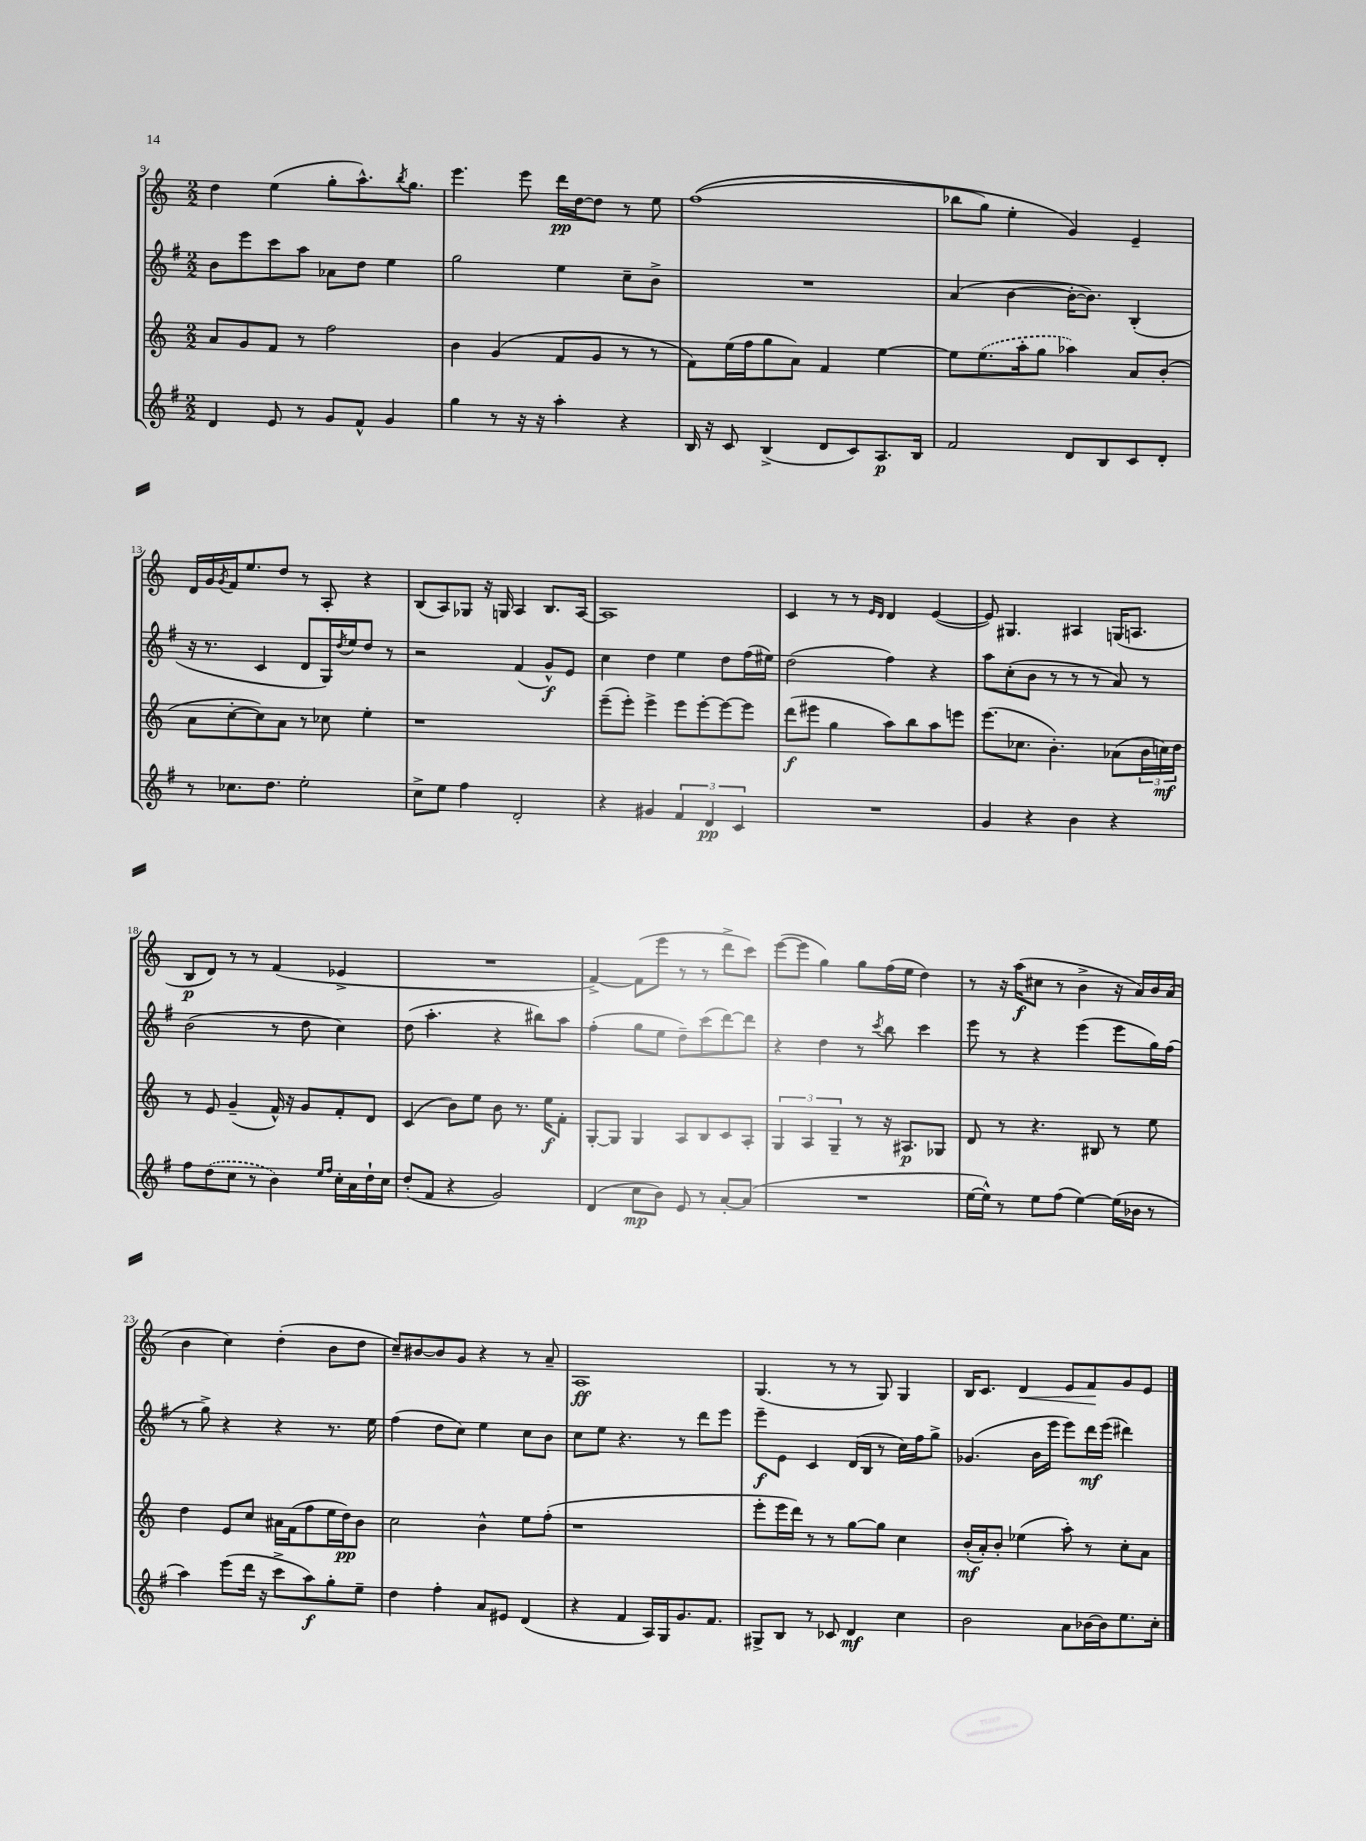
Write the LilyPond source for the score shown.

<<
\new StaffGroup <<
\new Staff = "s0" {
    \clef treble \key c \major \numericTimeSignature \time 2/2
    d''4 e''4( g''8-. a''8.-^) \acciaccatura { b''8 } g''8. |
    e'''4. e'''8 d'''16\pp d''16~ d''8 r8 e''8 |
    f''1(\( |
    bes''8 g''8) e''4-. g'4\) e'4-- |
    d'16 g'16 \acciaccatura { g'8 } f'16 e''8. d''8 r8 a8-. r4 |
    b8( a8) ges8 r16 g16 a4 b8. a16~ |
    a1 |
    c'4 r8 r8 \grace { e'16 d'16 } d'4 e'4~( |
    e'8) gis4. ais4 g16( a8. |
    b8\p d'8) r8 r8 f'4( ees'4-> |
    R1 |
    f'4~->) f'8( e'''8 r8 r8 d'''8-> c'''8) |
    e'''8~( e'''8 g''4) g''8 f''16( e''16 d''4) |
    r8 r16 a''16\f( cis''8 r8 b'4-> r16 a'16) b'16 a'16( |
    b'4 c''4) d''4-.( b'8 d''8 |
    c''8--) bis'8~ bis'8 g'8 r4 r8 a'8-- |
    a1\ff |
    g4.( r8 r8 g8) g4 |
    b16 c'8. d'4\< e'8 f'8\! g'8 e'8 \bar "|." |
}
\new Staff = "s1" {
    \clef treble \key g \major \numericTimeSignature \time 2/2
    b'8 e'''8 c'''8 a''8 aes'8 d''8 e''4 |
    g''2 e''4 c''8-- b'8-> |
    R1 |
    a'4( b'4~ b'16~-. b'8.) b4-.( |
    r16 r8. c'4 d'8 g16) \acciaccatura { d''8 } e''16 d''8 r8 |
    r2 fis'4( g'8-^\f) e'8 |
    c''4 d''4 e''4 d''8 fis''16( eis''16) |
    d''2( fis''4) r4 |
    a''8 c''8-.( b'8 r8 r8 r8 a'8) r8 |
    b'2( r8 d''8 c''4) |
    d''8( a''4.-. r4 bis''8) a''8 |
    fis''4-.( g''8 e''8 d''8--) c'''8( d'''8~) d'''8 |
    r4 d''4 r8 \acciaccatura { c'''8 } b''8 c'''4 |
    e'''8 r8 r4 e'''4( e'''8 g''16) fis''16( |
    r8 g''8->) r4 r4 r8. e''16 |
    fis''4( d''8 c''8) e''4 c''8 b'8 |
    c''8 e''8 r4. r8 d'''8 e'''8 |
    e'''8--\f e'8 c'4 d'16( b16 r8 c''16) fis''16 g''8-> |
    ges'4.( b'16 e'''16 e'''8) d'''16\mf e'''16( dis'''4) \bar "|." |
}
\new Staff = "s2" {
    \clef treble \key c \major \numericTimeSignature \time 2/2
    a'8 g'8 f'8 r8 f''2 |
    b'4 g'4( f'8 g'8 r8 r8 |
    f'8) e''16( f''16 g''8 a'8) f'4 e''4~ |
    e''8 \once \slurDashed e''8.( a''16-. g''8 aes''4) a'8 b'8-.( |
    a'8 c''8~-. c''8) a'8 r8 ces''8 e''4-. |
    r1 |
    e'''8--( e'''8-.) e'''4-> e'''8 e'''8~-. e'''8~ e'''8 |
    d'''8\f( eis'''8 g''4 a''8) b''8 a''8 e'''8 |
    e'''8.( ces''8. b'4.-.) aes'8( \tuplet 3/2 { b'16 c''16\mf) d''16 } |
    r8 e'8 g'4--( f'16-^) r16 g'8 f'8-. d'8 |
    c'4( b'8) e''8 b'8 r8. e''16\f f'8-. |
    g8~-. g8 g4 a8 b8 c'8 a8-. |
    \tuplet 3/2 { g4 a4 g4-- } r8 r16 ais8.\p ges8 |
    d'8 r8 r4. bis8 r8 e''8 |
    d''4 e'8 c''8 ais'16 f'16( f''8 e''16 d''16\pp) b'8 |
    c''2 b'4-^ e''8 f''8-.( |
    r1 |
    e'''8-. e'''16 d'''16) r8 r8 g''8~ g''8 c''4 |
    b'16-.\mf( a'16-.) b'8-. ees''4( a''8-.) r8 c''8-. a'8 \bar "|." |
}
\new Staff = "s3" {
    \clef treble \key g \major \numericTimeSignature \time 2/2
    d'4 e'8 r8 g'8 fis'8-^ g'4 |
    g''4 r8 r16 r16 a''4-. r4 |
    b16 r16 c'8 b4->( d'8 c'8) a8.\p b16 |
    fis'2 d'8 b8 c'8 d'8-. |
    r8 ces''8. d''8. e''2-. |
    c''8-> e''8 fis''4 d'2-. |
    r4 gis'4 \tuplet 3/2 { fis'4 d'4\pp c'4 } |
    R1 |
    g'4 r4 b'4 r4 |
    fis''8 \once \slurDashed d''8( c''8 r8 b'4) \grace { e''16 fis''16 } c''16-. a'16 d''16-! c''16 |
    d''8-.( fis'8 r4 g'2) |
    d'4( c''8\mp b'8) e'8 r8 a'8~-. a'8( |
    R1 |
    e''16~ e''16-^) r8 e''8 fis''8( e''4~) e''16( bes'16 r8 |
    a''4) e'''8( d'''16 r16 c'''8-> a''8\f) g''8-. e''8-- |
    d''4 fis''4-. a'8 eis'8 d'4( |
    r4 fis'4 a16) g16 g'8. fis'8. |
    gis8-> b8 r8 ces'8 d'4\mf c''4 |
    b'2 a'8 bes'16~ bes'16 e''8. c''16-. \bar "|." |
}
>>
>>
\layout { \context { \Score currentBarNumber = #9 } }
